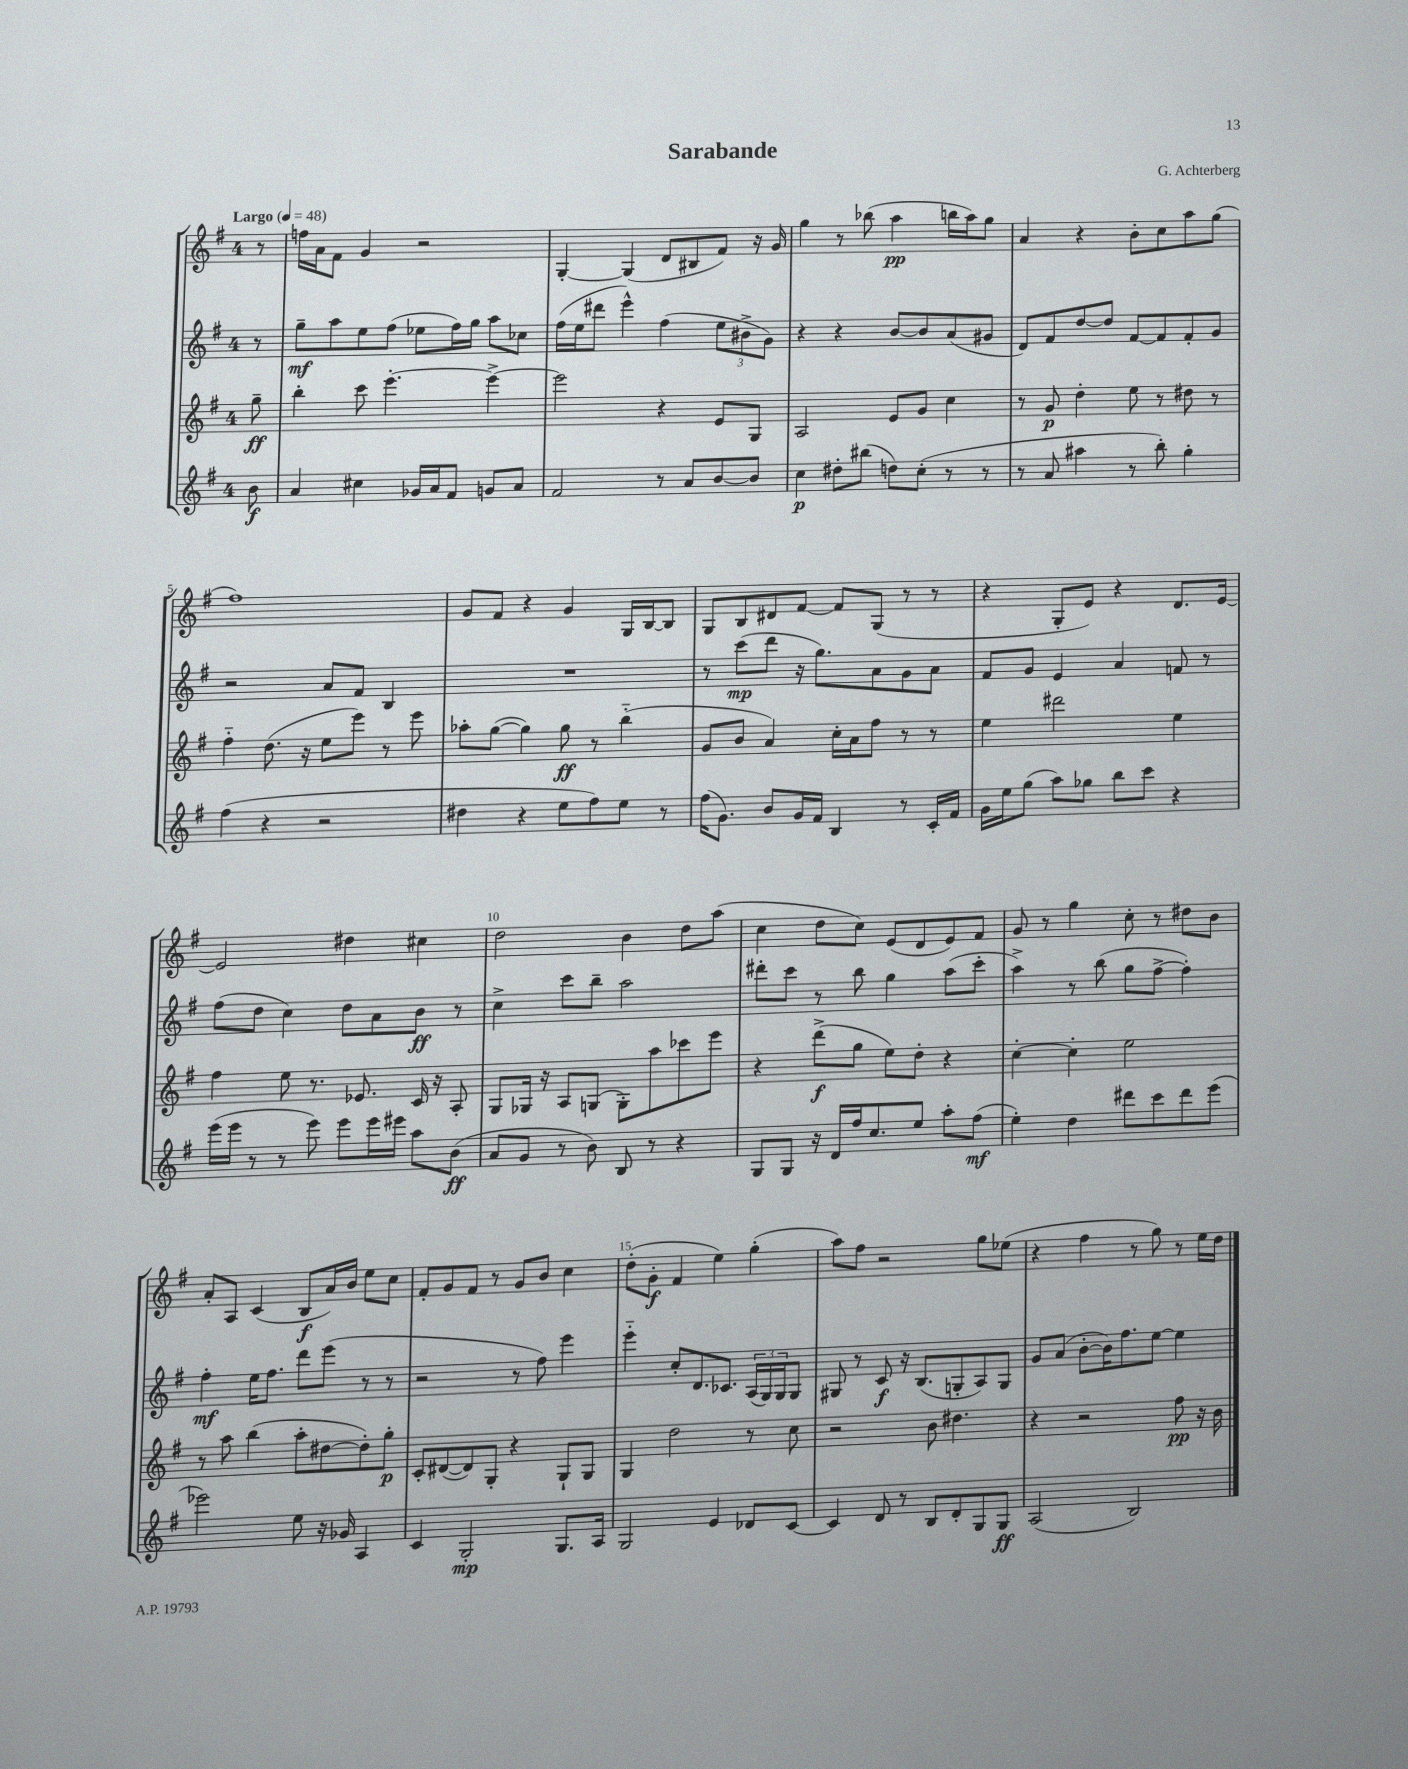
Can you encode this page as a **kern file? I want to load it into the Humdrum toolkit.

**kern	**kern	**kern	**kern
*staff4	*staff3	*staff2	*staff1
*clefG2	*clefG2	*clefG2	*clefG2
*k[f#]	*k[f#]	*k[f#]	*k[f#]
*M4/4	*M4/4	*M4/4	*M4/4
*MM48	*MM48	*MM48	*MM48
8b\	8gg~\	8r	8r
=	=	=	=
4a/	4bb'\	8gg~\L	16ff\LL
.	.	.	16a\J
.	.	8aa\	8f#\J
4cc#\	8ccc\	8ee\	4g/
.	[4.eee'\	(8ff#\J	.
16g-/LL	.	8ee-\L	2r
16a/J	.	.	.
8f#/J	.	16ff#\L)	.
.	.	16gg\JJ	.
8g/L	4eee^\_	8aa\L	.
8a/J	.	8cc-\J	.
=	=	=	=
2f#/	2eee\]	(16ff#\LL	[4G'/
.	.	16ee\J	.
.	.	8ddd#\J	.
.	.	4eee^^\)	(4G/]
8r	4r	(4ff#\	8d/L
8a/L	.	.	8B#/
[8b/	8e/L	12ee\L	8f#/J)
.	.	12b#^\	.
8b/]J	8G/J	.	16r
.	.	12g\J)	.
.	.	.	16g/
=	=	=	=
4cc\	2A/	4r	4gg\
8dd#'\L	.	4r	8r
(8bb#\J	.	.	(8bb-\
8dd\L)	8e/L	[8b/L	4aa\
(8cc'\J	8g/J	8b/]	.
8r	4cc\	(8a/	16bb\LL
.	.	.	16aa\J)
8r	.	8g#/J	8gg\J
=	=	=	=
8r	8r	8d/L)	4a/
8a/	8g/	8f#/	.
4aa#\	4dd'\	[8dd/	4r
.	.	8dd/]J	.
8r	8ee\	[8f#/L	8b'\L
8bb'\)	8r	8f#/]	8cc\
4gg'\	8dd#\	8f#'/	8aa\
.	8r	8g/J	(8gg\J
=	=	=	=
(4ff#\	4ff#'~\	2r	1ff#)
4r	(8.dd\	.	.
.	16r	.	.
2r	8ee\L	8a/L	.
.	8eee\J)	8f#/J	.
.	8r	4B/	.
.	8eee\	.	.
=	=	=	=
4dd#\	8aa-'\L	1r	8g/L
.	([8gg\J	.	8f#/J
4r	4gg\])	.	4r
8ee\L	8gg\	.	4g/
8ff#\)	8r	.	.
8ee\J	(4bb'~\	.	16G/LL
.	.	.	[16B/J
8r	.	.	8B/]J
=	=	=	=
(16ff#\LK	8g/L	8r	8G/L
8.g\J)	.	.	.
.	8b/J	(8ccc\L	8B/
8b/L	4a/)	8ddd\J	8d#/
16g/L	.	16r	[8f#/J
16f#/JJ	.	8.gg\L)	.
4B/	16cc'\LL	.	8f#/]L
.	16a\J	.	.
.	8ff#\J	8a\	(8G/J
8r	8r	8g\	8r
16c'/LL	8r	8a\J	8r
16f#/JJ	.	.	.
=	=	=	=
16g\LL	4ee\	8f#/L	4r
16ee\J	.	.	.
(8gg\J	.	8g/J	.
8aa\L)	2ddd#\	4e/	8G'/L
8gg-\J	.	.	8e/J)
8bb\L	.	4a/	4r
8ccc\J	.	.	.
4r	4ee\	8f/	8.d/L
.	.	8r	.
.	.	.	[16e/Jk
=	=	=	=
(16eee\LL	4ff#\	(8ff#\L	2e/]
16eee\JJ	.	.	.
8r	.	8dd\J	.
8r	8ee\	4cc\)	.
8eee\)	8.r	.	.
8eee\L	.	8dd\L	4dd#\
.	8.e-/	.	.
16eee\L	.	8a\	.
16eee#\JJ	.	.	.
8aa\L	16c/	8b\J	4cc#\
.	16r	.	.
(8b\J	8A'/	8r	.
=	=	=	=
8a/L	8G/L	4cc^\	2dd\
8g/J	16G-/Jk	.	.
.	16r	.	.
8r	8A/L	8ccc\L	.
8b\)	(8G/J	8bb~\J	.
8B/	8G'\L)	2aa\	4b\
8r	8aa\	.	.
4r	8ccc-\	.	8dd\L
.	8eee\J	.	(8aa\J
=	=	=	=
8G/L	4r	8ddd#'\L	4cc\
8G/J	.	8ccc\J	.
16r	(8ddd^\L	8r	8dd\L
16d/LL	.	.	.
16ff#/J	8gg\J	8bb\	8cc\J)
8.cc/	.	.	.
.	8ee\L)	4gg\	(8e/L
8ee/J	8dd'\J	.	8d/
8aa'\L	4r	(8aa\L	8e/)
(8ff#\J	.	8ccc'\J	8f#/J
=	=	=	=
4ee'\)	[4cc'\	4aa^\)	8g/
.	.	.	8r
4dd\	4cc'\]	8r	4gg\
.	.	(8bb\	.
8ddd#\L	2ee\	8gg\L	8cc'\
8ccc\	.	[8ff#^\J	8r
8ddd#\	.	4ff#'\])	8dd#\L
(8eee\J	.	.	8b\J
=	=	=	=
2eee-\)	8r	4ff#'\	8a'/L
.	8aa\	.	8A/J
.	(4bb\	16ee\LK	(4c/
.	.	8.ff#\J	.
8ee\	8aa'\L	8ddd\L	8B/L
16r	[8dd#\	(8eee\J	16a/L)
16g-/	.	.	16b/JJ
4A/	8dd#'\])	8r	8ee\L
.	8gg'\J	8r	8cc\J
=	=	=	=
4c/	8c'/L	2r	8f#'/L
.	([8d#/	.	8g/
2G'/	8d#/])	.	8f#/J
.	8G'/J	.	8r
.	4r	8r	8g/L
.	.	8ff#\)	8b/J
8.G/L	8G`/L	4eee\	4cc\
.	8G/J	.	.
16A/Jk	.	.	.
=	=	=	=
2G/	4G/	4eee'~\	(8dd'\L
.	.	.	8g'\J
.	2dd\	8cc'/L	4f#/
.	.	8.d/	.
4e/	.	.	4ee\)
.	.	8.c-/J	.
8d-/L	8r	(24A/LL	(4gg'\
.	.	24G/)	.
.	.	24G/J	.
[8c/J	8cc\	8G/J	.
=	=	=	=
4c/]	2r	8G#/	8aa\L)
.	.	8r	8ff#\J
8d/	.	8c/	2r
8r	.	16r	.
.	.	(8.B/L	.
8B/L	8b\	.	.
8d'/	4.dd#\	8G'/	.
8G/	.	8A/)	8gg\L
8G/J	.	8G/J	(8ee-\J
=	=	=	=
(2A/	4r	8g/L	4r
.	.	(8a/J	.
.	2r	[8b'\L	4ff#\
.	.	16b\]K)	.
.	.	8.ff#\	.
2B/)	.	.	8r
.	.	[8ee\J	8gg\)
.	8ff#\	4ee\]	8r
.	16r	.	16ee\LL
.	16b\	.	16dd\JJ
==	==	==	==
*-	*-	*-	*-
